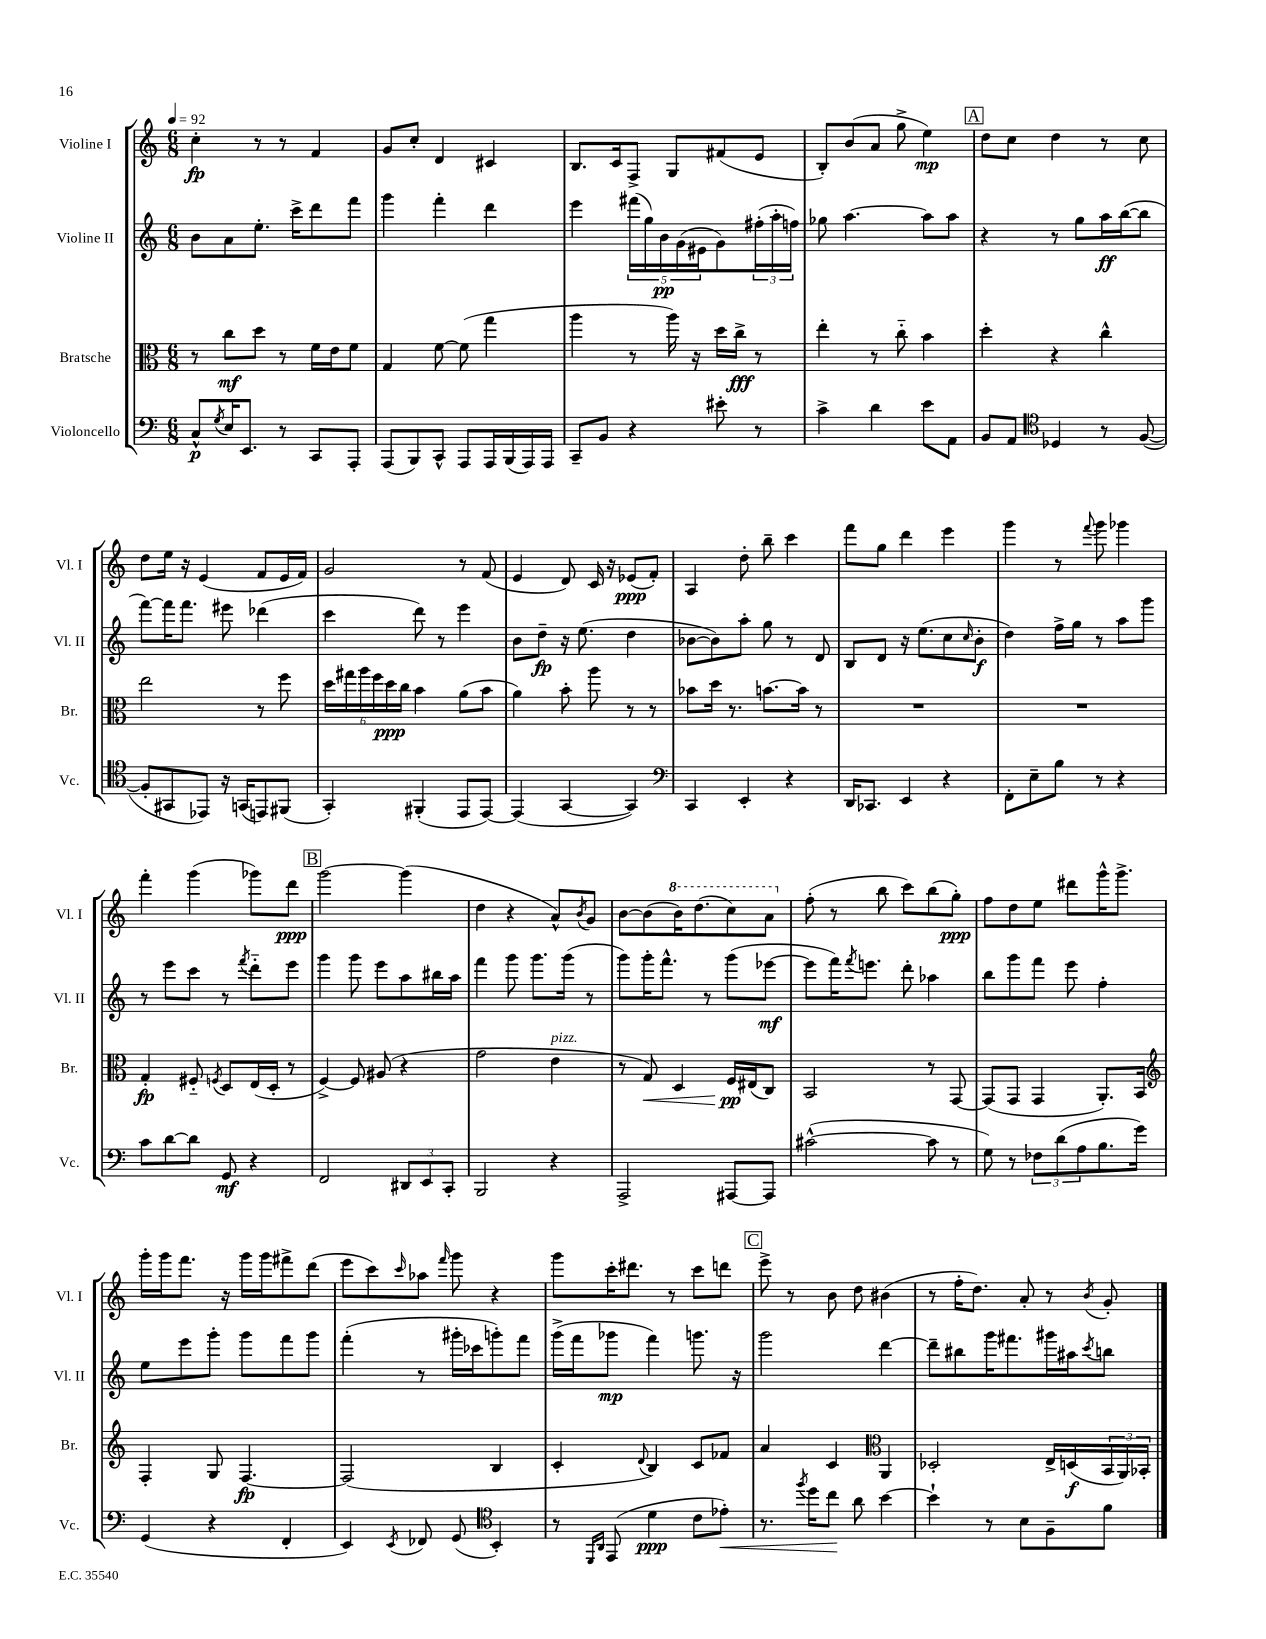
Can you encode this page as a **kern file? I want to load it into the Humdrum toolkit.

**kern	**kern	**kern	**kern
*staff4	*staff3	*staff2	*staff1
*clefF4	*clefC3	*clefG2	*clefG2
*k[]	*k[]	*k[]	*k[]
*M6/8	*M6/8	*M6/8	*M6/8
*MM92	*MM92	*MM92	*MM92
8C^^/L	8r	8b\L	4cc'\
8qG/	.	.	.
16E/K	8cc\L	8a\	.
8.EE/J	.	.	.
.	8dd\J	8.ee'\J	8r
8r	8r	.	8r
.	.	16ccc^\LK	.
8CC/L	16f\LL	8ddd\	4f/
.	16e\J	.	.
8AAA'/J	8f\J	8fff\J	.
=	=	=	=
(8AAA/L	4G/	4ggg\	8g/L
8BBB/)	.	.	8cc'/J
8CC^^/J	[8f\	4fff'\	4d/
8AAA/L	(8f\]	.	.
16AAA/L	4gg\	4ddd\	4c#/
(16BBB/	.	.	.
16AAA/)	.	.	.
16AAA/JJ	.	.	.
=	=	=	=
8CC~/L	4aa\	4eee\	8.B/L
8BB/J	.	.	.
.	.	.	16c/k
4r	8r	(20fff#\LL	8F^/J
.	.	20gg\)	.
.	.	20b\	.
.	16aa\)	.	8G/L
.	.	(20g\	.
.	16r	.	.
.	.	20e#\J	.
8e#'\	16dd\LL	8g\)	(8f#/
.	16cc^\JJ	.	.
8r	8r	(24ff#'\L	8e/J
.	.	24aa'\	.
.	.	24ff\JJ)	.
=	=	=	=
4c^\	4ee'\	8gg-\	8B'/L)
.	.	[4.aa\	(8b/
4d\	8r	.	8a/J
.	8cc'~\	.	8gg^\
8e\L	4b\	8aa\]L	4ee\)
8AA\J	.	8aa\J	.
=	=	=	=
8BB/L	4dd'\	4r	8dd\L
8AA/J	.	.	8cc\J
*clefC4	*	*	*
4D-/	4r	8r	4dd\
.	.	8gg\L	.
8r	4cc^^\	16aa\L	8r
.	.	([16bb\J	.
([8F/	.	8bb\]J	8cc\
=	=	=	=
8F'/]L	2ee\	[8fff\L)	8dd\L
8GG#/	.	16fff\]K	16ee\Jk
.	.	8.fff\J	16r
8EE-/J)	.	.	(4e/
16r	.	8eee#\	.
(16GG/LK	.	.	.
8EE/)	8r	(4ddd-\	8f/L
(8FF#/J	8ff\	.	16e/L
.	.	.	16f/JJ)
=	=	=	=
4GG'/)	24dd\LL	4ccc\	2g/
.	24gg#\	.	.
.	24aa\	.	.
.	24ff\	.	.
.	24dd\	.	.
.	24cc\JJ	.	.
(4FF#'/	4b\	8ddd\)	.
.	.	8r	.
8EE/L	(8a\L	4eee\	8r
[8EE/J)	8b\J	.	(8f/
=	=	=	=
(4EE/]	4a\)	8b\L	4e/
.	.	8dd~\J	.
[4GG/	8b'\	16r	8d/)
.	.	(8.ee\	.
.	8aa\	.	16c/
.	.	.	16r
4GG/])	8r	4dd\	(8e-/L
.	8r	.	8f'/J)
=	=	=	=
*clefF4	*	*	*
4CC/	8b-\L	[8b-\L	4A/
.	16dd\Jk	8b-\])	.
.	8.r	.	.
4EE'/	.	8aa'\J	8dd'\
.	[8.b\L	8gg\	8bb~\
4r	.	8r	4ccc\
.	16b\]Jk	.	.
.	8r	8d/	.
=	=	=	=
16DD/LK	2.r	8B/L	8fff\L
8.CC-/J	.	.	.
.	.	8d/J	8gg\J
4EE/	.	16r	4ddd\
.	.	(8.ee\L	.
4r	.	8cc\	4eee\
.	.	16qqcc/	.
.	.	8b'\J	.
=	=	=	=
8FF'\L	2.r	4dd\)	4ggg\
8E~\	.	.	.
8B\J	.	16ff^\LL	8r
.	.	16gg\JJ	.
.	.	.	8qqfff/
8r	.	8r	8ggg\
4r	.	8aa\L	4ggg-\
.	.	8ggg\J	.
=	=	=	=
8c\L	4G'/	8r	4fff'\
[8d\	.	8eee\L	.
8d\]J	8F#'~/	8ccc\J	(4ggg\
.	8qF/	.	.
8GG/	8D/L	8r	.
.	.	8qfff/	.
4r	(16E/L	8ddd'~\L	8ggg-\L)
.	16D'/JJ	.	.
.	8r	8eee\J	8ddd\J
=	=	=	=
2FF/	[4F^/)	4ggg\	[2ggg\
.	8F/]	8ggg\	.
.	(8A#/	8eee\L	.
12DD#/L	4r	8aa\	(4ggg\]
12EE/	.	.	.
.	.	16bb#\L	.
12CC'/J	.	.	.
.	.	16aa\JJ	.
=	=	=	=
2BBB/	2g\	4fff\	4dd\
.	.	8ggg\	4r
.	.	8.ggg\L	.
4r	4e\	.	8a^^/L)
.	.	(16ggg\Jk	.
.	.	.	8qb/
.	.	8r	8g/J
=	=	=	=
2AAA^/	8r	8ggg\L)	[8b\L
.	8G/)	16ggg'\K	(8b\]
.	.	8.fff^^\J	.
.	4D/	.	16bb\K)
.	.	.	(8.ddd\
.	.	8r	.
[8AAA#/L	16F/LL	(8ggg\L	8ccc\)
.	(16E#/J	.	.
8AAA#/]J	8C/J)	[8eee-\J	8aa\J
=	=	=	=
([2c#^^\	2BB/	8eee-\]L	(8ff'\
.	.	16fff\K)	8r
.	.	8qfff/	.
.	.	8.eee\J	.
.	.	.	8bb\
.	.	8ddd'\	8ccc\L)
8c#\]	8r	4aa-\	(8bb\
8r	[8GG/	.	8gg'\J)
=	=	=	=
8G\)	(8GG/]L	8bb\L	8ff\L
8r	8GG/J	8ggg\	8dd\
12F-\L	4GG/	8fff\J	8ee\J
(12d\	.	.	.
.	.	8eee\	8ddd#\L
12A\	.	.	.
8.B\	8.AA'/L)	4ff'\	16ggg^^\K
.	.	.	8.ggg^\J
16g\Jk)	16BB/Jk	.	.
=	=	=	=
*	*clefG2	*	*
(4GG/	4F'/	8ee\L	16ggg'\LL
.	.	.	16ggg\J
.	.	8eee\	8.fff\J
4r	8G/	8ggg'\J	.
.	.	.	16r
.	[4.F/	8ggg\L	16ggg\LL
.	.	.	16ggg\J
4FF'/	.	8fff\	8fff#^\
.	.	8ggg\J	(8ddd\J
=	=	=	=
4EE/)	(2F/]	(4fff'\	8eee\L
.	.	.	8ccc\)
8qEE/	.	.	16qqccc/
8FF-/	.	8r	8aa-\J
.	.	.	16qqfff/
(8GG/	.	16ggg#'\LL	8ggg\
.	.	16ccc-\J	.
*clefC4	*	*	*
4BB'/)	4B/	8ggg'\)	4r
.	.	8fff\J	.
=	=	=	=
8r	4c'/	(16ggg^\LL	8ggg\L
.	.	16fff\J	.
16qqDD/LL	.	.	.
16qqAA/JJ	.	.	.
(8EE/	.	8ggg-\J	16ccc'\K
.	.	.	8.ddd#\J
.	8qqd/	.	.
4d\	4B/)	4fff\)	.
.	.	.	8r
8c\L	8c/L	8.ggg\	8ccc\L
8e-'\J)	8f-/J	.	8ddd\J
.	.	16r	.
=	=	=	=
8.r	4a/	2ggg\	8eee^\
.	.	.	8r
8qff/	.	.	.
16dd\LK	.	.	.
8cc\J	4c/	.	8b\
8a\	.	.	8dd\
*	*clefC3	*	*
[4b\	4AA/	[4ddd\	(4b#\
=	=	=	=
4b`\]	2D-'/	8ddd~\]L	8r
.	.	8bb#\	16ff'\LK
.	.	.	8.dd\J)
8r	.	16ggg\K	.
.	.	8.fff#\	.
8B\L	.	.	8a'/
8F~\	16E^/LL	16ggg#\L	8r
.	(16D/	16aa#\J	.
.	.	8qccc/	8qb/
8f\J	24BB/	8bb\J	8g'/
.	24AA/)	.	.
.	24BB-'/JJ	.	.
==	==	==	==
*-	*-	*-	*-
